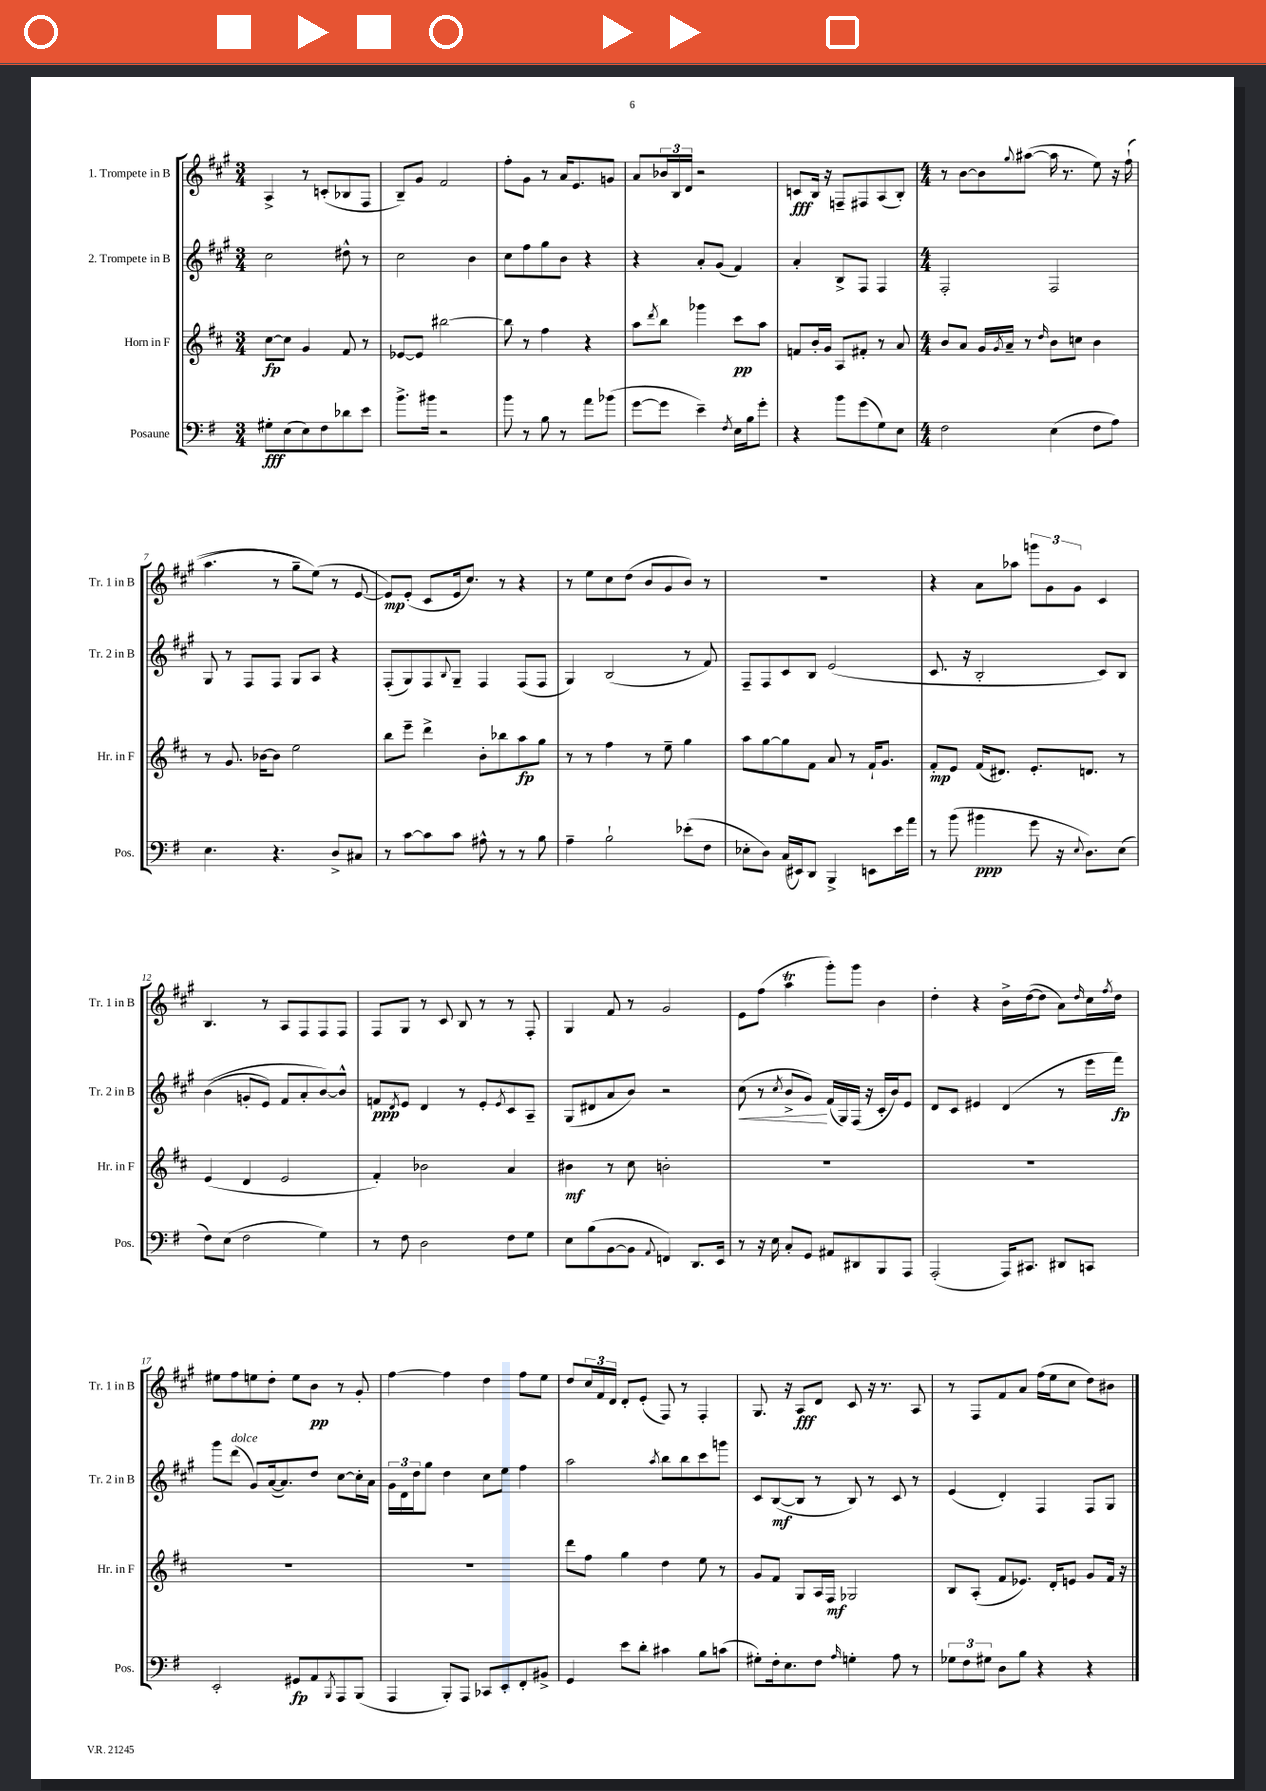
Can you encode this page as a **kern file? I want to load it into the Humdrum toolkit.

**kern	**kern	**kern	**kern
*staff4	*staff3	*staff2	*staff1
*clefF4	*clefG2	*clefG2	*clefG2
*k[f#]	*k[f#c#]	*k[f#c#g#]	*k[f#c#g#]
*M3/4	*M3/4	*M3/4	*M3/4
8G#'	[8cc#	2cc#	4A^
(8E	8cc#]	.	.
8E)	4g	.	8r
8F#	.	.	(8c'
8d-	8f#	8dd#^^	8B-
8e	8r	8r	8F#
=	=	=	=
8.b^	[8e-	2cc#	8B~)
.	8e-]	.	8g#
16b#	.	.	.
2r	[2bb#	.	2f#
.	.	4b	.
=	=	=	=
8b	8bb#]	8cc#	8ff#'
8r	8r	8ff#	8g#
8B	4ff#	8gg#	8r
8r	.	8b	16a
.	.	.	8.e
8a	4r	4r	.
(8b-	.	.	8g
=	=	=	=
[8g	8aa	4r	8a
.	8qddd	.	.
8g]	8bb	.	24b-
.	.	.	24B
.	.	.	24d
4e~)	4ggg-	8a'	2r
.	.	(8g#	.
8qF#	.	.	.
16E	8ccc#	4f#)	.
16B	.	.	.
8g'	8aa	.	.
=	=	=	=
4r	8f	4a'	8c
.	16b'	.	16B
.	16g	.	16r
8b	8A	8B^	8F~
(8g	8f#'	8F#	8F#
8G)	8r	4F#	(8A
8E	8a	.	8B')
=	=	=	=
*M4/4	*M4/4	*M4/4	*M4/4
2F#	8b	2F#'	8r
.	8a	.	[8b
.	16g	.	8b]
.	8qg	.	.
.	16a~	.	.
.	.	.	8qqgg#
.	8r	.	([8aa#
.	16qqdd	.	.
(4E	8b	2F#	16aa#]
.	.	.	8.r
.	8cc	.	.
8F#	4b	.	8ee)
8A)	.	.	16r
.	.	.	&((16ff#`
=	=	=	=
4.E	8r	8G#	4.aa
.	8.g	8r	.
.	.	8F#	.
.	[16b-	.	.
4.r	8b-]	8F#	8r
.	2ee	8G#	8gg#~)
.	.	8A	(8ee&)
8D^	.	4r	8r
8C#	.	.	[8e
=	=	=	=
8r	8bb	(8F#'	8e])
[8c	8eee~	8G#)	(8e'
8c]	4ddd^	8F#	8c#
.	.	8qqB	.
8c	.	8G#~	16e
.	.	.	8.cc#)
8A#^^	8b'	4F#	.
8r	8bb-	.	8r
8r	8aa	(8F#	4r
8B	8gg	8F#	.
=	=	=	=
4A~	8r	4G#)	8r
.	8r	.	8ee
2B`	4ff#	(2B	8cc#
.	.	.	(8dd
.	8r	.	8b
.	8ee~	.	8g#
(8e-'	4gg	8r	8b)
8F#	.	8f#)	8r
=	=	=	=
8E-'	8aa	8F#~	1r
8D)	[8gg	8F#	.
(16C	8gg]	8c#	.
16EE#)	.	.	.
8DD	8f#	8B	.
4BBB^	8a	(2e	.
.	8r	.	.
8EE	16f#`	.	.
.	8.g	.	.
16e	.	.	.
16a	.	.	.
=	=	=	=
8r	8f#'	8.c#	4r
(8b	8e	.	.
.	.	16r	.
4b#	(16f#	2B'	8a
.	8.d#)	.	.
.	.	.	8aa-
8g	8.e'	.	12ggg
.	.	.	12g#
16r	.	.	.
.	.	.	12g#
8qqE	.	.	.
8.D)	8.d	.	.
.	.	8c#)	4c#
(8E	8r	8B	.
=	=	=	=
8F#)	(4e	&((4b	4.B
(8E	.	.	.
2F#	4d	8g'	.
.	.	8e)	8r
.	2e	8f#	8A
.	.	8a'	8F#
4G)	.	[8b&)	8F#
.	.	8b^^]	8F#
=	=	=	=
8r	4f#')	8f	8F#
.	.	8qd	.
8F#	.	8e	8G#
2D	2b-	4d	8r
.	.	.	8c#
.	.	8r	8B
.	.	8e'	8r
.	.	8qe	.
8F#	4a	8c#	8r
8G	.	8A~	8F#'
=	=	=	=
8E	4b#	(8G#	4G#
(8B	.	8d#	.
[8BB	8r	8a	8f#
8BB]	8cc#	8b)	8r
8qqAA	.	.	.
4FF)	2b'	2r	2g#
8.DD	.	.	.
16EE	.	.	.
=	=	=	=
8r	1r	(8cc#	8e
16r	.	8r	(8ff#
16E	.	.	.
.	.	8qcc#	.
8C'	.	8b^	4aa
8GG	.	8g#)	.
8AA#	.	(16f#	8ggg#')
.	.	16G#)	.
8DD#	.	(16F#	8ggg#
.	.	16r	.
8BBB	.	16c#'	4b
.	.	16b)	.
8AAA	.	8e	.
=	=	=	=
(2AAA'	1r	8d	4dd'
.	.	8c#	.
.	.	4e#	4r
16AAA)	.	(4d	16b^
8.CC#	.	.	([16dd
.	.	.	8dd]
8DD#	.	8r	8a)
.	.	.	16qqdd
8CC	.	16eee	16cc#
.	.	.	8qff#
.	.	16fff#)	16dd
=	=	=	=
2EE'	1r	8ggg#	8ee#
.	.	(8ddd	8ff#
.	.	8g#)	8ee
.	.	([16a	8dd'
.	.	8.a])	.
8GG#	.	.	8ee
8AA	.	8dd	8b
8qBBB	.	.	.
8AAA	.	[8cc#	8r
(8BBB	.	16cc#']	8g#'
.	.	16a	.
=	=	=	=
4AAA	1r	24g#	[4ff#
.	.	24d	.
.	.	24dd	.
.	.	8gg#	.
8BBB')	.	4dd	4ff#]
8AAA	.	.	.
8CC-	.	8cc#	4dd
8EE'	.	8ee	.
8FF#'	.	4ff#	8ff#
8BB#^	.	.	8ee
=	=	=	=
4GG	8ddd	2aa	8dd
.	8ff#	.	24cc#
.	.	.	24f#
.	.	.	24d
8e	4gg	.	8d'
8d'	.	.	(8e'
.	.	8qaa	.
4c#	4dd	8bb	8F#)
.	.	8bb	8r
8B	8ee	8ccc#	4F#'
(8c	8r	8ggg	.
=	=	=	=
8G#')	8g	8c#	8.G#
16F#'	8f#	([8B	.
8.E	.	.	16r
.	8G	8B]	8A
8F#	16A	8r	8d
.	16F#	.	.
16qqA	.	.	.
4G'	2G-	8B)	8c#
.	.	8r	16r
.	.	.	8.r
8A	.	8c#	.
8r	.	8r	8A
=	=	=	=
12G-	8B	(4e	8r
12F#	.	.	.
.	(8A'	.	8F#
12G#	.	.	.
8D	8f#	4d')	8f#
8B	8.e-)	.	8a
4r	.	4F#	(16ff#
.	16d'	.	16ee
.	8e	.	8cc#
4r	8g	8F#	8dd)
.	16f#	8G#	8b#
.	16r	.	.
==	==	==	==
*-	*-	*-	*-
